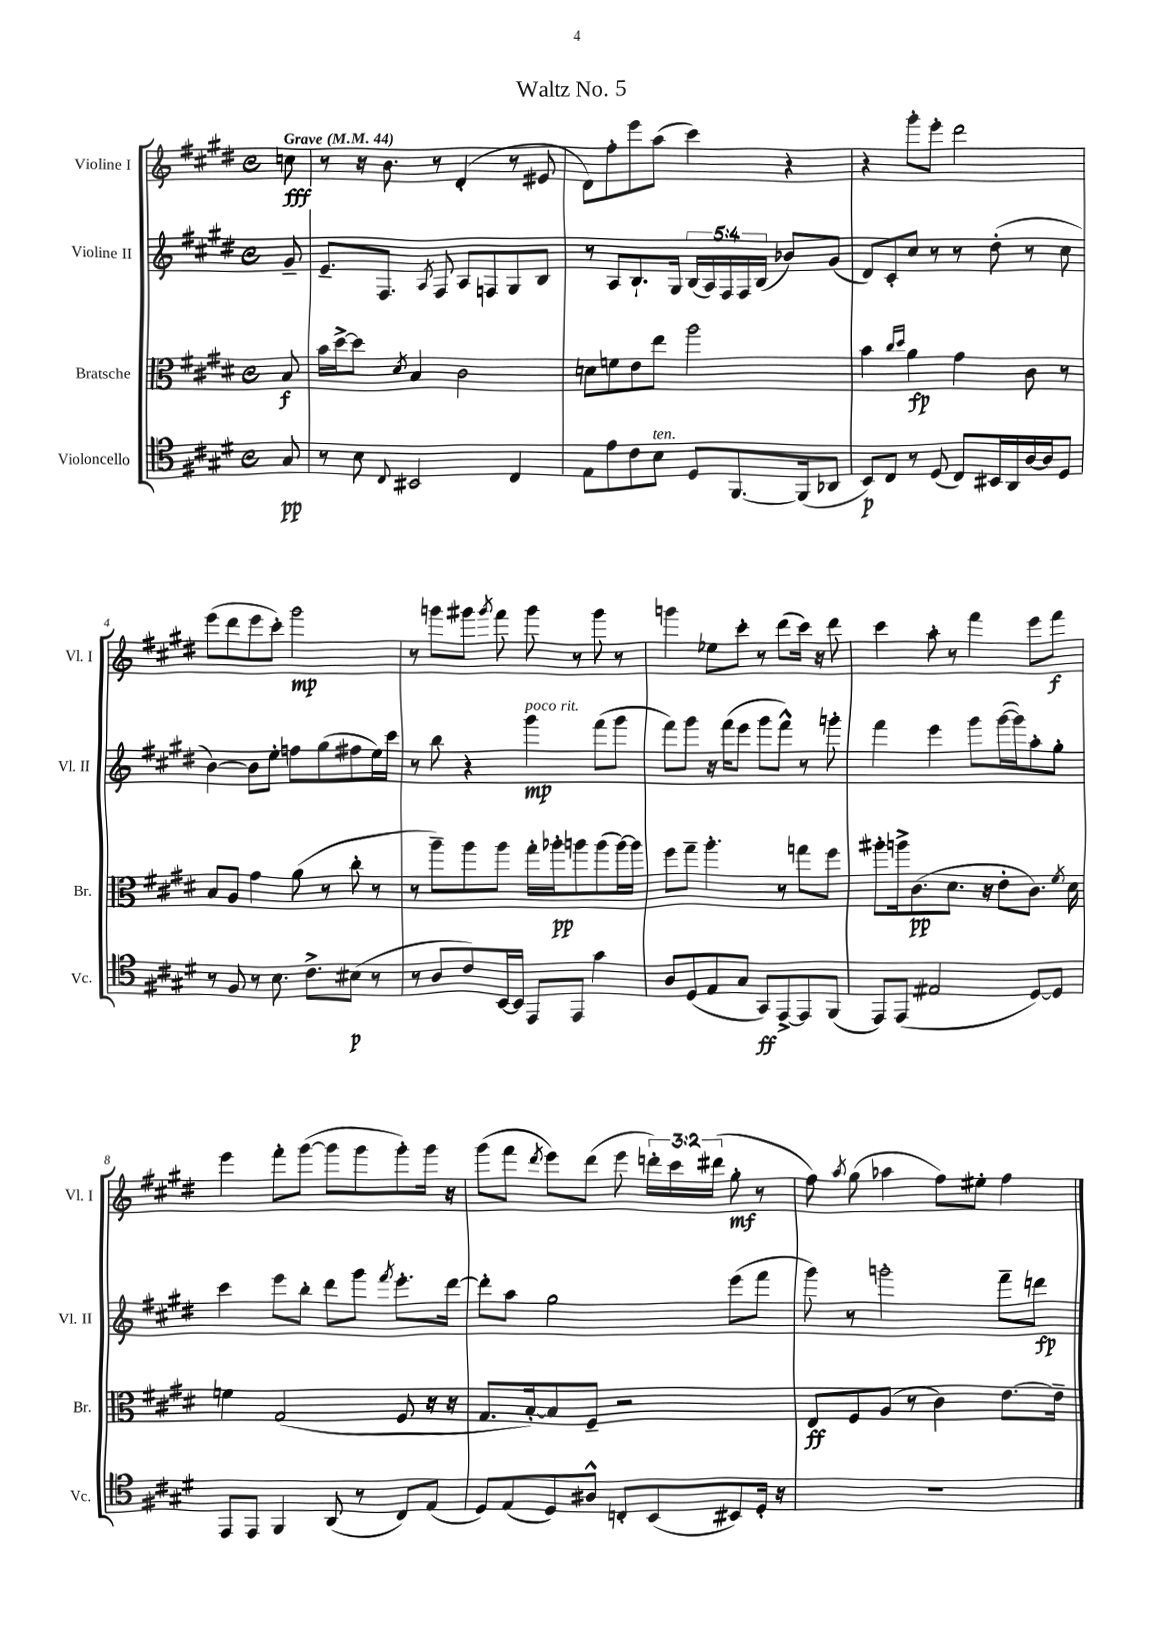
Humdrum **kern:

**kern	**kern	**kern	**kern
*staff4	*staff3	*staff2	*staff1
*clefC4	*clefC3	*clefG2	*clefG2
*k[f#c#g#d#]	*k[f#c#g#d#]	*k[f#c#g#d#]	*k[f#c#g#d#]
*M4/4	*M4/4	*M4/4	*M4/4
*met(c)	*met(c)	*met(c)	*met(c)
*MM44	*MM44	*MM44	*MM44
8G#	8B	8g#~	8cc
=	=	=	=
8r	16b	8.e~	8r
.	[16dd#^	.	.
8B	8dd#]	.	16r
.	.	8.F#	8.b
8qqC#	8qd#	.	.
2BB#	4B	.	.
.	.	8qA	.
.	.	8F#	8r
.	2c#	8A	(4d#'
.	.	8F	.
4C#	.	8G#	8r
.	.	8B	8e#
=	=	=	=
8E	8d	8r	8d#)
8e	8f	8A	8ff#'
8c#	8e	8.B`	8eee
8B	8ee	.	(8aa
.	.	16G#	.
8D#	2aa	(20B	4ccc#)
.	.	20A)	.
.	.	20F#	.
[8.FF#	.	.	.
.	.	20F#	.
.	.	(20B	.
.	.	8b-)	4r
(16FF#]	.	.	.
8AA-	.	(8g#	.
=	=	=	=
8BB)	4b	8d#)	4r
8C#	.	8c#'	.
.	16qqcc#	.	.
.	16qqdd#	.	.
8r	4a	8cc#	8ggg#'
(8D#	.	8r	8eee'
8C#)	4g#	8r	2ddd#
16BB#	.	(8dd#'	.
16AA	.	.	.
[16A	8c#	8r	.
16A]	.	.	.
8D#	8r	8cc#	.
=	=	=	=
8r	8B	[4b)	(8eee
8F#	8A	.	8ddd#
8r	4g#	8b]	8eee
8.B	.	8ee'	8ccc#')
.	(8a	8ff	2ggg#
8.c#^	.	.	.
.	8r	(8gg#	.
(8B#	8cc#'	8ff#	.
8r	8r	16ee)	.
.	.	16ccc#	.
=	=	=	=
8r	8r	8r	8r
8A	8aa~)	8bb	8ggg
8c#)	8aa	4r	8ggg#
.	.	.	8qggg#
[16BB	8aa	.	8fff#
16BB]	.	.	.
8EE	16gg#'	4ggg#	8ggg#
.	16aa-'	.	.
8EE	8aa	.	8r
4g#	(8aa	(8fff#	8ggg#
.	[16aa)	8ggg#	8r
.	16aa]	.	.
=	=	=	=
8A	8ff#	8fff#)	4ggg
(8D#	8gg#~	8ggg#	.
8E	4.aa'	16r	8ee-
.	.	(16fff#	.
8G#	.	8eee	8ccc#'
8GG#)	.	8ggg#	8r
[8EE^	8r	8fff#^^)	(8ddd#
8EE]	8gg	8r	16ccc#)
.	.	.	16r
(8FF#	8ff#	8ggg'	8ddd#
=	=	=	=
8EE)	8aa#'	4fff#	4ccc#
(8EE	16aa^	.	.
.	(8.c#	.	.
2E#	.	4eee	8aa'
.	8.d#	.	8r
.	.	8ggg#	4fff#
.	16r	.	.
.	8e'	([16ggg#	.
.	.	16ggg#])	.
[8D#)	8.c#)	8aa'	8eee
8D#]	.	8gg#'	8fff#
.	8qf#	.	.
.	16d#	.	.
=	=	=	=
8EE	4f	4ccc#	4eee
8EE	.	.	.
4FF#	(2G#	8eee	8fff#'
.	.	8bb'	([8ggg#
(8AA	.	8ddd#	8ggg#]
8r	.	8ggg#	8ggg#
.	.	8qfff#	.
8C#)	8F#	8.eee'	8ggg#')
(8E	16r	.	16ggg#
.	16r	[16ddd#	16r
=	=	=	=
8D#)	8.G#	8ddd#']	(8ggg#
(8E	.	8aa	8fff#
.	[16B')	.	.
.	.	.	8qddd#
8D#)	8B]	2gg#	8eee)
8A#^^	8F#~	.	(8ddd#
8C'	2r	.	8eee
(8BB	.	.	24ddd')
.	.	.	24ccc#
.	.	.	(24ddd#
8BB#)	.	(8eee	8gg#'
16D#'	.	8fff#	8r
16r	.	.	.
=	=	=	=
1r	8E	8ggg#)	8ff#)
.	.	.	8qaa
.	8F#	8r	(8gg#
.	(8A	2ggg'	4aa-
.	8r	.	.
.	4c#)	.	8ff#)
.	.	.	8ee#'
.	[8.e	8fff#~	4ff#
.	.	8ddd	.
.	16e~]	.	.
==	==	==	==
*-	*-	*-	*-
